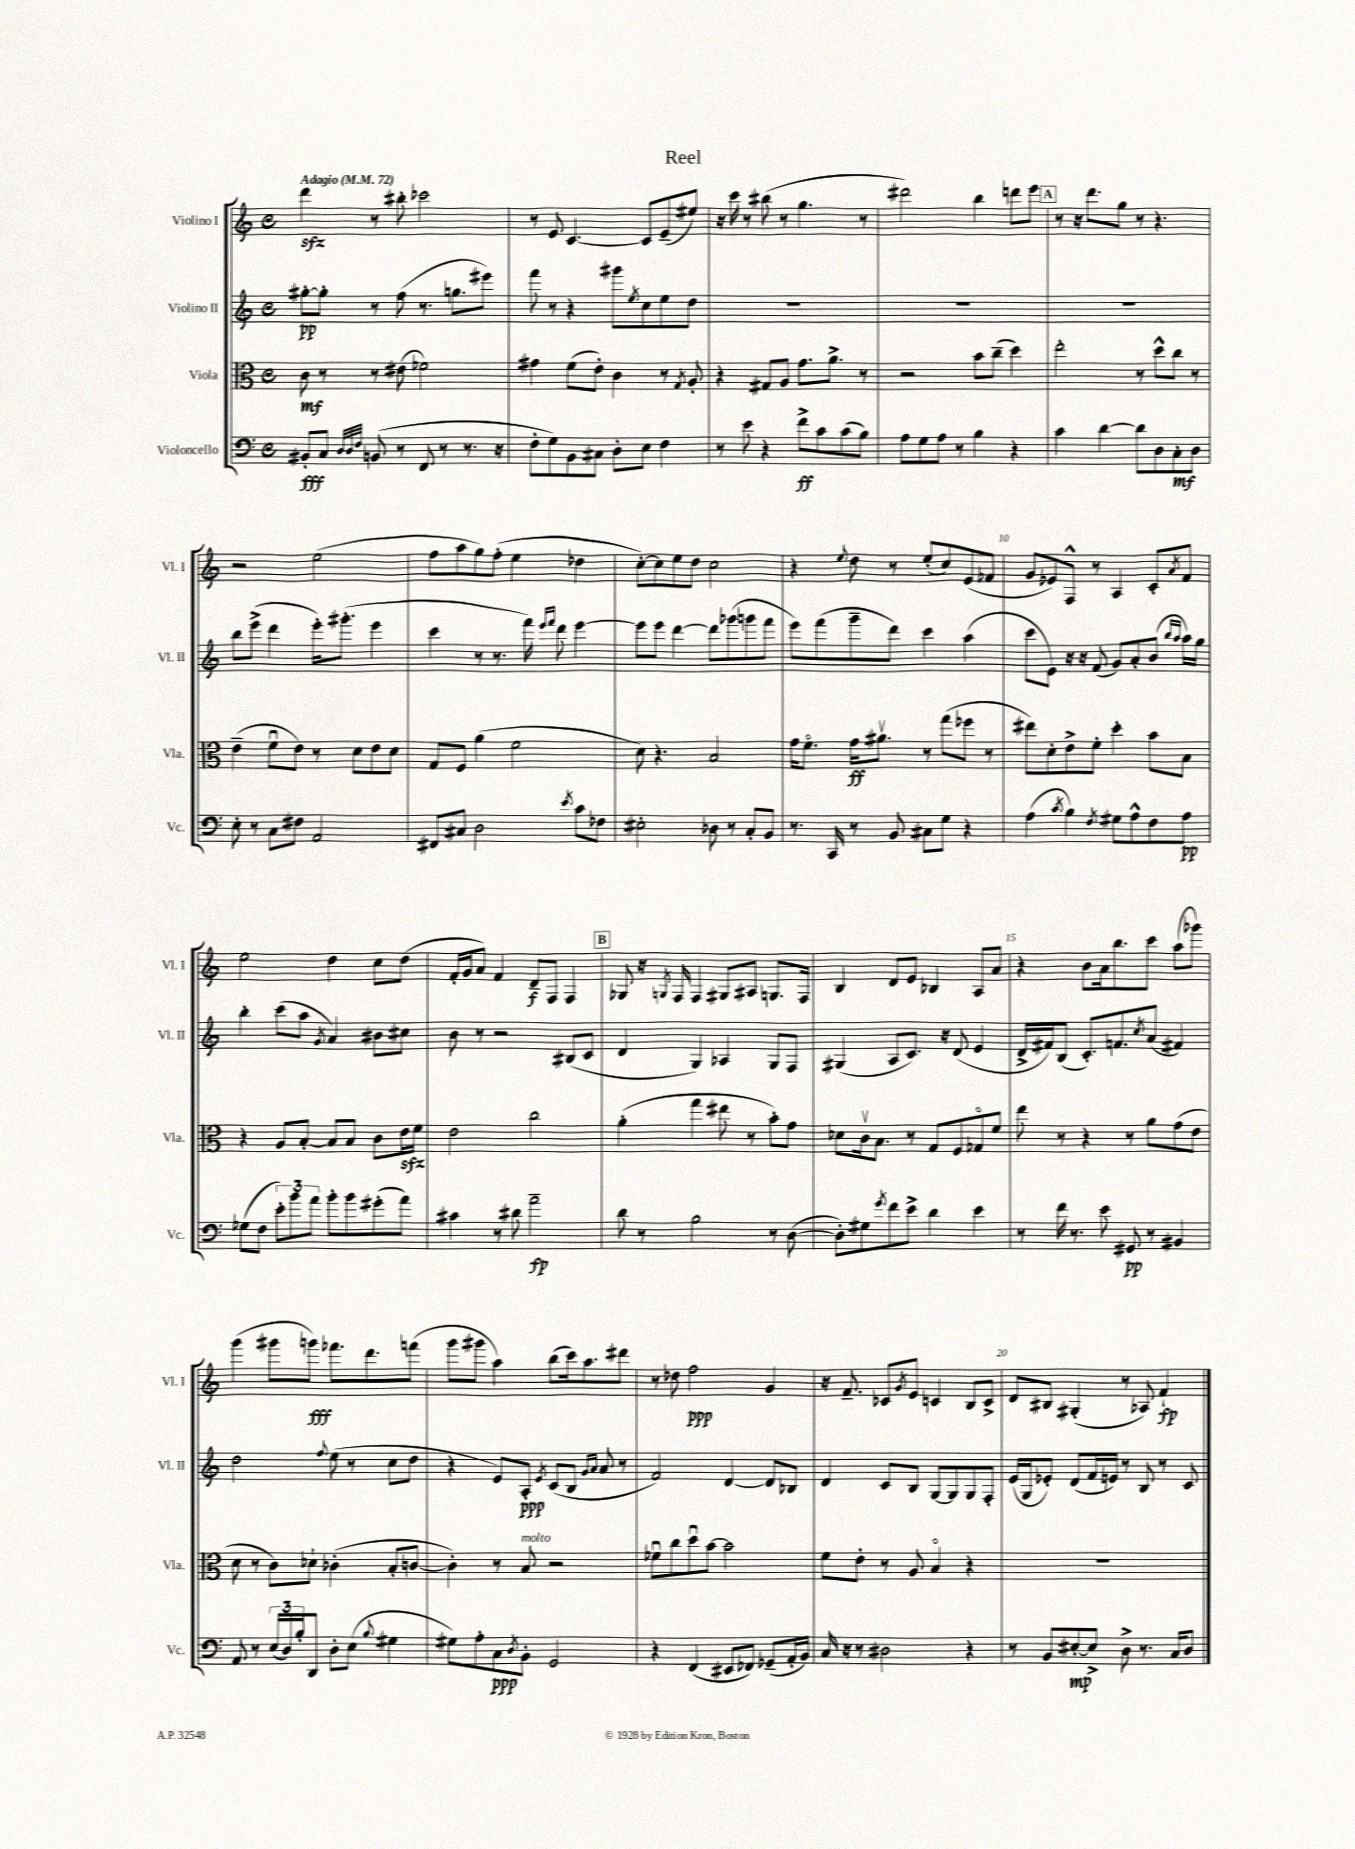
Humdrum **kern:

**kern	**dynam	**kern	**dynam	**kern	**dynam	**kern	**dynam
*part4	*part4	*part3	*part3	*part2	*part2	*part1	*part1
*staff4	*staff4	*staff3	*staff3	*staff2	*staff2	*staff1	*staff1
*I"Violoncello	*	*I"Viola	*	*I"Violino II	*	*I"Violino I	*
*I'Vc.	*	*I'Vla.	*	*I'Vl. II	*	*I'Vl. I	*
*clefF4	*	*clefC3	*	*clefG2	*	*clefG2	*
*k[]	*	*k[]	*	*k[]	*	*k[]	*
*M4/4	*	*M4/4	*	*M4/4	*	*M4/4	*
*met(c)	*	*met(c)	*	*met(c)	*	*met(c)	*
*MM72	*	*MM72	*	*MM72	*	*MM72	*
=1	=1	=1	=1	=1	=1	=1	=1
!	!	!	!	!	!	!LO:TX:a:B:t=Adagio	!
8BB#X'/L	fff	8c\	mf	[8gg#X'\L	pp	4dddzz\	.
8C/J	.	8r	.	8gg#'\J]	.	.	.
32qqD/LLL	.	.	.	.	.	.	.
32qqD/	.	.	.	.	.	.	.
32qqF/JJJ	.	.	.	.	.	.	.
(8BBn/	.	8r	.	8r	.	8r	.
8r	.	(8e#X\	.	(8ff\	.	8bb#X'\	.
8FF/	.	2f-X\)	.	8.r	.	2ccc-X\	.
8r	.	.	.	.	.	.	.
.	.	.	.	8.ggn\L	.	.	.
8.r	.	.	.	.	.	.	.
.	.	.	.	8eee#X\J)	.	.	.
16r	.	.	.	.	.	.	.
=2	=2	=2	=2	=2	=2	=2	=2
8F'\L	.	4g#X\	.	8fff\	.	8r	.
8G\)	.	.	.	8r	.	8e/	.
8BB\	.	(8f\L	.	4r	.	[4.c/	.
8C#X\J	.	8e'\J)	.	.	.	.	.
8D'\L	.	4c\	.	8ggg#X\L	.	.	.
.	.	.	.	8qee/	.	.	.
8E\J	.	.	.	8cc\	.	8c/L]	.
4F\	.	8r	.	8ee\	.	(8e~/	.
.	.	8qG/	.	.	.	.	.
.	.	8A'/	.	8dd\J	.	8ee#X/J)	.
=3	=3	=3	=3	=3	=3	=3	=3
8r	.	4r	.	1r	.	16r	.
.	.	.	.	.	.	16ccc\	.
8e\	.	.	.	.	.	8r	.
4r	.	8G#X/L	.	.	.	(8bb#X\	.
.	.	8A/J	.	.	.	8r	.
8f^\L	ff	8.g\L	.	.	.	4.gg\	.
8c\	.	.	.	.	.	.	.
.	.	8.a^\J	.	.	.	.	.
(8c\	.	.	.	.	.	.	.
8B\J)	.	8r	.	.	.	8r	.
=4	=4	=4	=4	=4	=4	=4	=4
8A\L	.	2r	.	1r	.	2ddd#X\)	.
8G\	.	.	.	.	.	.	.
8A\J	.	.	.	.	.	.	.
8r	.	.	.	.	.	.	.
4B\	.	8b\L	.	.	.	4bb\	.
.	.	(8cc~\J	.	.	.	.	.
4r	.	4dd\)	.	.	.	8dddn\L	.
.	.	.	.	.	.	8eee\J	.
!!LO:REH:place=s1:t=A
=5	=5	=5	=5	=5	=5	=5	=5
4c\	.	2ee'\	.	1r	.	8r	.
.	.	.	.	.	.	16r	.
.	.	.	.	.	.	8.ddd\L	.
[4d\	.	.	.	.	.	.	.
.	.	.	.	.	.	8gg\J	.
8d\L]	.	8r	.	.	.	8r	.
8D\	.	8dd^^\L	.	.	.	4.r	.
8C'\	mf	8cc\J	.	.	.	.	.
8D\J	.	8r	.	.	.	.	.
!!LO:LB:g=z
=6	=6	=6	=6	=6	=6	=6	=6
8E'\	.	(4e~\	.	8bb\L	.	2r	.
8r	.	.	.	(8eee^\J	.	.	.
8C\L	.	8fu\L	.	4ddd\	.	.	.
8F#X\J	.	8e\J)	.	.	.	.	.
2AA/	.	8r	.	16eee'\KL)	.	(2ee\	.
.	.	.	.	(8.ggg#X'\J	.	.	.
.	.	8d\L	.	.	.	.	.
.	.	8e\	.	4eee\	.	.	.
.	.	8d\J	.	.	.	.	.
=7	=7	=7	=7	=7	=7	=7	=7
8FF#X/L	.	8G/L	.	4ccc\	.	8ff\L	.
8C#X/J	.	8F/J	.	.	.	8aa\	.
2D\	.	(4a\	.	8r	.	8gg\)	.
.	.	.	.	8.r	.	(8ff'\J	.
.	.	2f\	.	.	.	4ee\	.
.	.	.	.	16fff\)	.	.	.
.	.	.	.	16qqeee/LL	.	.	.
.	.	.	.	16qqfff/JJ	.	.	.
.	.	.	.	8ddd\	.	.	.
8qe/	.	.	.	.	.	.	.
8c\L	.	.	.	[4eee\	.	4dd-X\	.
8F-X\J	.	.	.	.	.	.	.
=8	=8	=8	=8	=8	=8	=8	=8
2E#X'\	.	8d\)	.	8eee\L]	.	[8cc'\L)	.
.	.	4.r	.	8eee\J	.	8cc\]	.
.	.	.	.	[4ddd\	.	8ee\	.
.	.	.	.	.	.	8dd\J	.
8D-X\	.	2B/	.	8ddd\L]	.	2cc\	.
8r	.	.	.	(8ggg-X\	.	.	.
8C'/L	.	.	.	8gggn\	.	.	.
8BB/J	.	.	.	8fff\J	.	.	.
=9	=9	=9	=9	=9	=9	=9	=9
8.r	.	16g\KL	.	8eee\L)	.	4r	.
.	.	8.f\J	.	.	.	.	.
.	.	.	.	(8fff\	.	.	.
16CC/	.	.	.	.	.	.	.
.	.	.	.	.	.	8qqee/	.
8r	.	16g\KL	ff	8ggg~\	.	8dd\	.
.	.	8.a#Xv\J	.	.	.	.	.
8BB/	.	.	.	8ddd\J)	.	8r	.
8C#X\L	.	8r	.	4ccc\	.	(8ee'/L	.
8G\J	.	(8gg\L	.	.	.	8cc/)	.
4r	.	8ff-X\J	.	(4aa\	.	(8e/	.
.	.	8r	.	.	.	8f-X/J	.
=10	=10	=10	=10	=10	=10	=10	=10
(4A\	.	8ee#X\L)	.	8ccc\L	.	8g/L	.
.	.	8d'\	.	8e\J)	.	8e-X/)	.
8qc/	.	.	.	.	.	.	.
4B\)	.	8e^\	.	16r	.	8F^^/J	.
.	.	.	.	16r	.	.	.
.	.	8f'\J	.	(8f/	.	8r	.
8qF/	.	.	.	.	.	.	.
8G#X\L	.	4dd'\	.	8g/L)	.	4A/	.
8A^^\	.	.	.	8a'/	.	.	.
8F\	.	8b\L	.	(8b/J	.	8c'/L	.
.	.	.	.	16qqbb/LL	.	.	.
.	.	.	.	16qqaa/JJ	.	8qa/	.
8A\J	pp	8B\J	.	16aa\LL)	.	8f/J	.
.	.	.	.	16gg\JJ	.	.	.
!!LO:LB:g=z
=11	=11	=11	=11	=11	=11	=11	=11
(8G-X\L	.	4r	.	4bb'\	.	2ee\	.
8F\J	.	.	.	.	.	.	.
12e'\L)	.	8A/L	.	(8ccc\L	.	.	.
12b\	.	.	.	.	.	.	.
.	.	[8B'/J	.	8aa\J	.	.	.
12a\J	.	.	.	.	.	.	.
.	.	.	.	8qg/	.	.	.
8b'\L	.	8B/L]	.	4a/)	.	4dd\	.
8b\	.	8B/J	.	.	.	.	.
(8g#X'\	.	8c\L	.	8b#X\L	.	8cc\L	.
8a\J)	.	16ezz\L	.	8cc#X\J	.	(8dd\J	.
.	.	16f\JJ	.	.	.	.	.
=12	=12	=12	=12	=12	=12	=12	=12
4c#X\	.	2e\	.	8b\	.	16f'/LL	.
.	.	.	.	.	.	16g/J	.
.	.	.	.	8r	.	8a/J)	.
8r	.	.	.	2r	.	4f/	.
8d#X\	.	.	.	.	.	.	.
2a~\	fp	2cc\	.	.	.	8d~/L	f
.	.	.	.	.	.	8F/J	.
.	.	.	.	(8B#X/L	.	4F/	.
.	.	.	.	8c/J	.	.	.
!!LO:REH:place=s1:t=B
=13	=13	=13	=13	=13	=13	=13	=13
8d\	.	(4a'\	.	4d/	.	8G-X/	.
8r	.	.	.	.	.	16r	.
.	.	.	.	.	.	8qGn/	.
.	.	.	.	.	.	16F/	.
2B\	.	4gg\	.	4G/)	.	4F/	.
.	.	8ee#X\	.	4A-X/	.	8G#X/L	.
.	.	8r	.	.	.	8A#X/J	.
8r	.	8b'\L)	.	8G/L	.	8.Gn/L	.
([8D\	.	8g\J	.	8F/J	.	.	.
.	.	.	.	.	.	16F/Jk	.
=14	=14	=14	=14	=14	=14	=14	=14
8D'\L])	.	8d-X\L	.	(4G#X/	.	4B/	.
8G#X\	.	16cv\k	.	.	.	.	.
.	.	8.B\J	.	.	.	.	.
8qg/	.	.	.	.	.	.	.
8f\	.	.	.	8A/L	.	8d/L	.
8e^\J	.	8r	.	8.c/J)	.	8e/J	.
4d\	.	8G/L	.	.	.	4B-X/	.
.	.	.	.	16r	.	.	.
.	.	8F/	.	(8d/	.	.	.
4e\	.	8G-X/	.	4e/	.	8A/L	.
.	.	8f/J	.	.	.	8a/J	.
=15	=15	=15	=15	=15	=15	=15	=15
8r	.	8ee\	.	16d^/LL	.	4r	.
.	.	.	.	16f#X/J)	.	.	.
16f\	.	8r	.	(8B/J	.	.	.
8.r	.	.	.	.	.	.	.
.	.	4r	.	8.c'/L)	.	8b\L	.
8e\	.	.	.	.	.	16a\k	.
.	.	.	.	8.fn/	.	8.bb\	.
8GG#X/	pp	8r	.	.	.	.	.
.	.	.	.	8qcc/	.	.	.
8r	.	8a\L	.	(8a/J	.	8ccc\J	.
4BB#X/	.	(8g\	.	4f#X/)	.	(8aa\L	.
.	.	8e\J	.	.	.	8ggg-X\J)	.
!!LO:LB:g=z
=16	=16	=16	=16	=16	=16	=16	=16
8AA/	.	8d\	.	2dd\	.	(4ggg\	.
8r	.	8r	.	.	.	.	.
(24E/LL	.	8c\L)	.	.	.	8ggg#X\L	.
24D/)	.	.	.	.	.	.	.
24B'/J	.	.	.	.	.	.	.
8DD/J	.	8d-X`\J	.	.	.	8gggn\J)	fff
.	.	.	.	8qqff/	.	.	.
8D'\L	.	(4c-X'\	.	(8ee\	.	8.fff-X\L	.
(8E\J	.	.	.	8r	.	.	.
.	.	.	.	.	.	8.ddd\	.
8qqB/	.	.	.	.	.	.	.
4G#X\	.	8B'/L	.	8cc\L	.	.	.
.	.	[8cn/J	.	8dd\J	.	(8fffn\J	.
=17	=17	=17	=17	=17	=17	=17	=17
8G#X\L)	.	4c'\])	.	4r	.	8ggg\L	.
8A'\	.	.	.	.	.	8ggg#X\J	.
8C\	ppp	8r	.	8e/L)	.	4aa\)	.
8qD/	.	.	.	.	.	.	.
!	!	!LO:TX:a:i:t=molto	!	!	!	!	!
8BB'\J	.	8B/	.	8A'/J	ppp	.	.
.	.	.	.	8qe/	.	.	.
2GG/	.	2r	.	(8c/L	.	(8bb\L	.
.	.	.	.	8B/J	.	16ccc\k)	.
.	.	.	.	.	.	8.aa\	.
.	.	.	.	16qqg/LL	.	.	.
.	.	.	.	16qqa/JJ	.	.	.
.	.	.	.	8a/	.	.	.
.	.	.	.	8r	.	8ddd#X\J	.
=18	=18	=18	=18	=18	=18	=18	=18
4r	.	8f-Xu\L	.	2f/)	.	8r	.
.	.	8cc\	.	.	.	8dd-X\	.
(4FF/	.	8ddu\	.	.	.	2ff\	ppp
.	.	[8b\J	.	.	.	.	.
8EE#X/L	.	2b\]	.	[4d/	.	.	.
8FF-X/J)	.	.	.	.	.	.	.
(8GG-X~/L	.	.	.	8d/L]	.	4g/	.
16AA'/L	.	.	.	8B-X/J	.	.	.
16BB/JJ)	.	.	.	.	.	.	.
=19	=19	=19	=19	=19	=19	=19	=19
16C/	.	8f\L	.	4d/	.	16r	.
16r	.	.	.	.	.	8.f~/	.
8r	.	8e'\J	.	.	.	.	.
2D#X\	.	8r	.	8c/L	.	8c-X/L	.
.	.	.	.	.	.	8qg/	.
.	.	8A/	.	8B/J	.	8e/J	.
.	.	4B/	.	[8G/L	.	4cn/	.
.	.	.	.	8G/]	.	.	.
4r	.	4r	.	8G/	.	8B/L	.
.	.	.	.	8F'/J	.	8c^/J	.
=20	=20	=20	=20	=20	=20	=20	=20
8r	.	1r	.	(16e/LL	.	8d/L	.
.	.	.	.	16G/J	.	.	.
8BB/L	.	.	.	8e-X'/J)	.	8B#X/J	.
[8E#X'/	mp	.	.	(8d/L	.	(4G#X'/	.
8E#^/J]	.	.	.	16f/L	.	.	.
.	.	.	.	16en/JJ)	.	.	.
8D^\	.	.	.	8r	.	8r	.
8.r	.	.	.	8B/	.	8A-X/)	.
.	.	.	.	8r	.	4f`/	fp
16C/KL	.	.	.	.	.	.	.
8D/J	.	.	.	8c/	.	.	.
==	==	==	==	==	==	==	==
*-	*-	*-	*-	*-	*-	*-	*-
